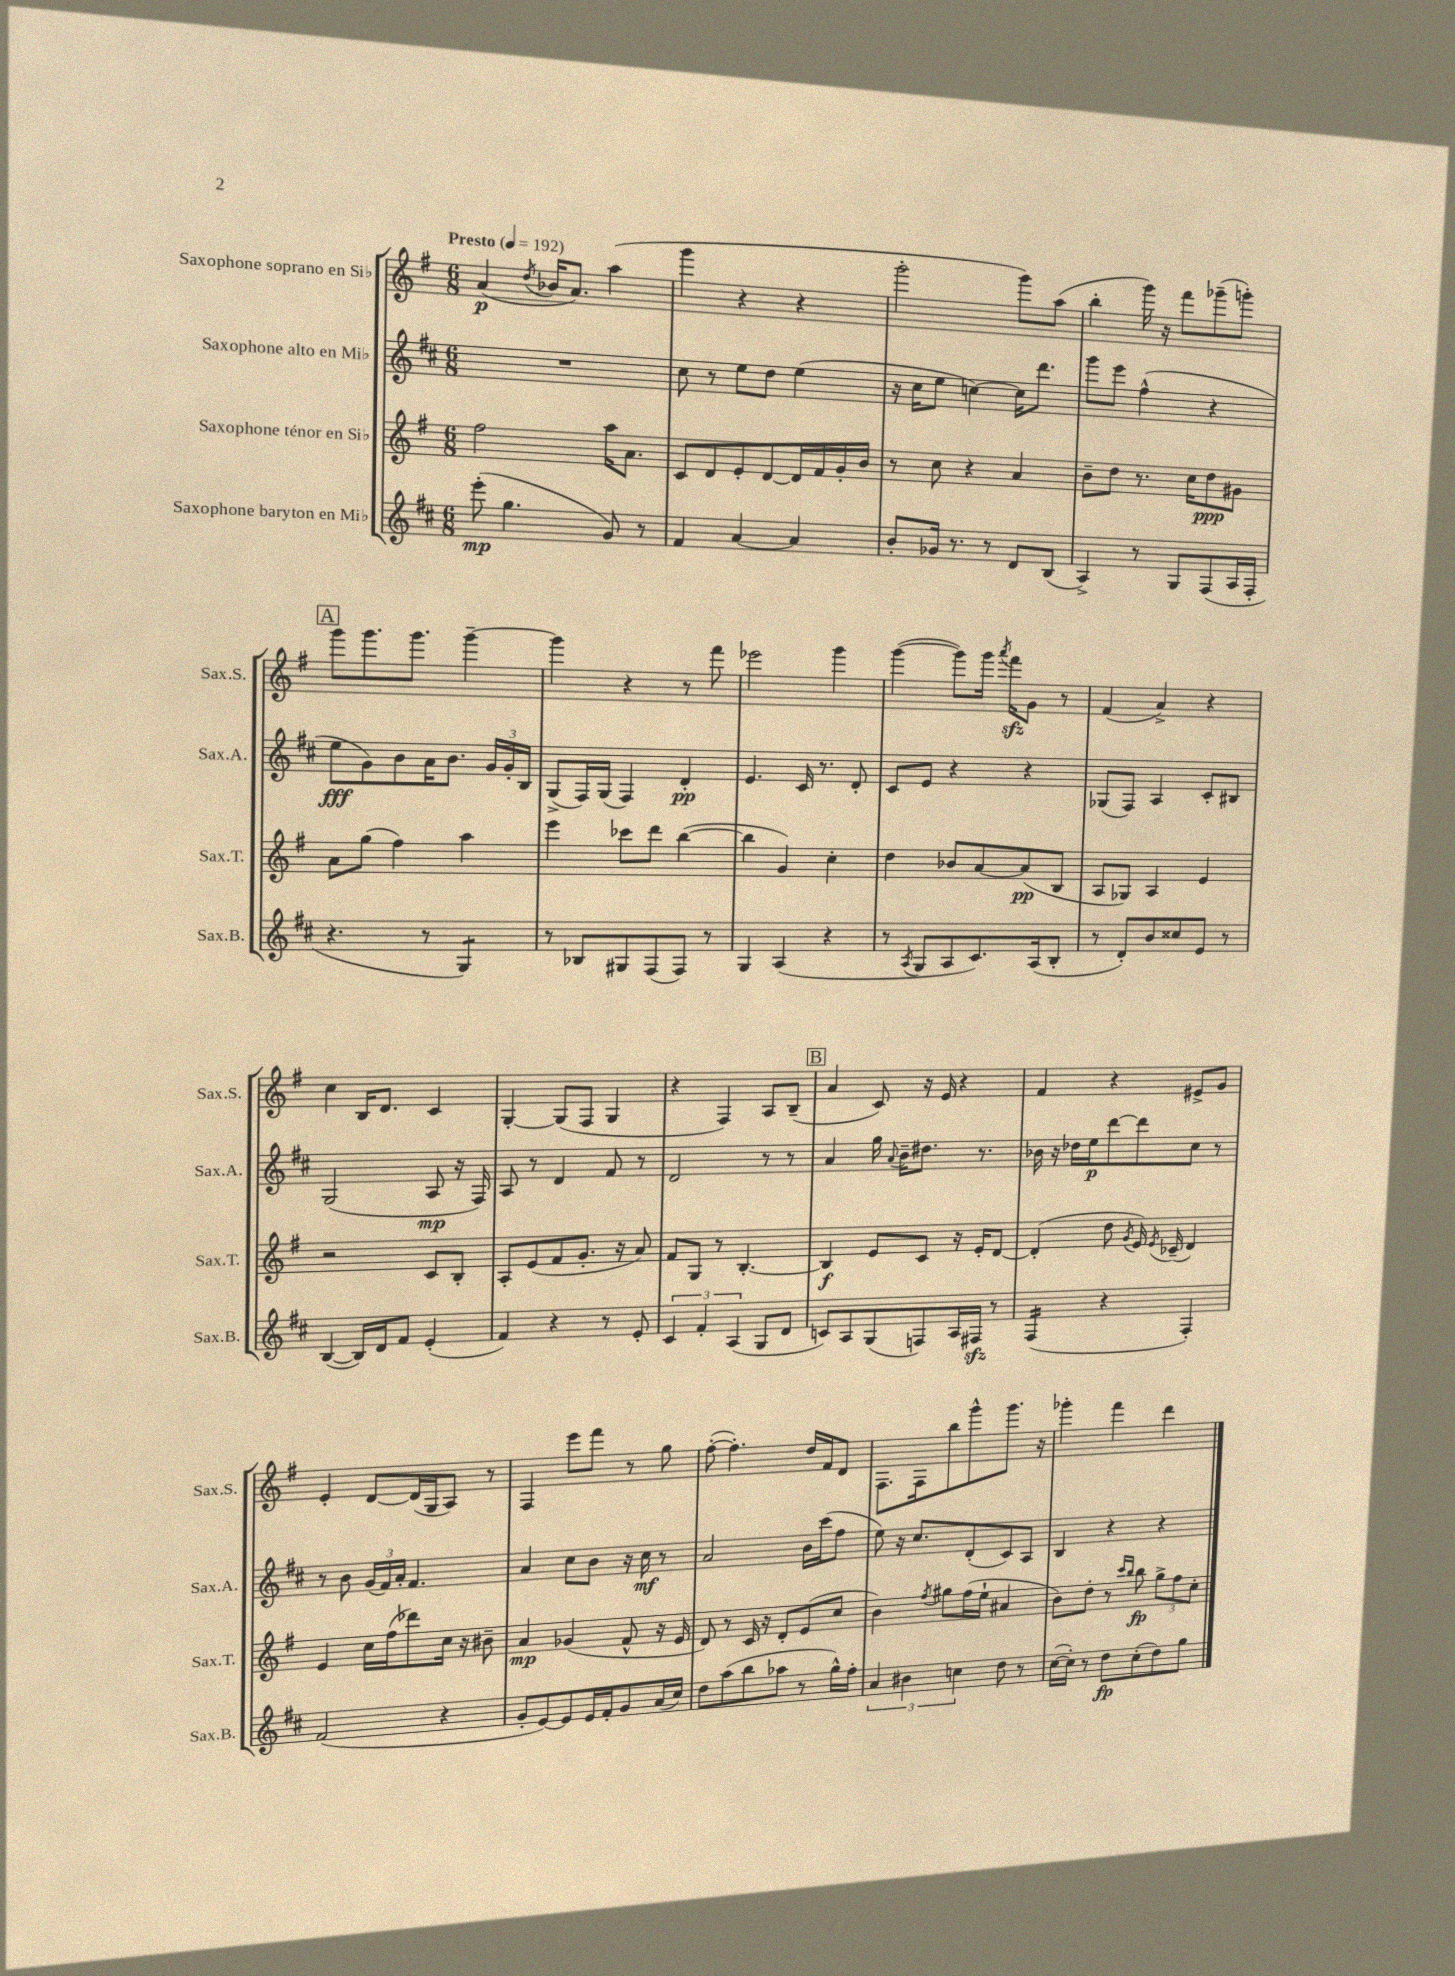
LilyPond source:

<<
\new StaffGroup <<
\new Staff = "s0" \with { instrumentName = "Saxophone soprano en Sib" shortInstrumentName = "Sax.S." } {
    \clef treble \key g \major \numericTimeSignature \time 6/8 \tempo "Presto" 4 = 192
    \autoBeamOff a'4\p( \acciaccatura { d''8 } bes'16[ a'8.]) a''4( |
    g'''4 r4 r4 |
    g'''2-. g'''8[) a''8]( |
    b''4-. g'''16) r16 fis'''8[ ges'''8--( g'''8]-.) |
    \mark \markup { \box "A" } g'''8[ g'''8. g'''8.] g'''4~-- |
    g'''4 r4 r8 fis'''8 |
    ees'''2 g'''4 |
    g'''4~( g'''8[) g'''16] \acciaccatura { a'''8 } fis'''16[\sfz g'8] r8 |
    fis'4( a'4->) r4 |
    c''4 b16[ d'8.] c'4 |
    g4~-. g8[( fis8] g4 |
    r4 fis4) a8[ b8]--( |
    \mark \markup { \box "B" } a'4 c'8) r16 e'16 r4 |
    fis'4 r4 eis'8[-> g'8] |
    e'4-. d'8[~ d'16( g16 a8]) r8 |
    fis4 e'''8[ fis'''8] r8 g''8 |
    fis''8~-.( fis''4.-.) d''16[ fis'16 d'8] |
    fis8.[ fis16 b''8 g'''8-^ g'''8.] r16 |
    ges'''4-. fis'''4 d'''4 \bar "|." |
}
\new Staff = "s1" \with { instrumentName = "Saxophone alto en Mib" shortInstrumentName = "Sax.A." } {
    \clef treble \key d \major \numericTimeSignature \time 6/8
    \autoBeamOff R2. |
    cis''8 r8 e''8[ d''8] e''4( |
    r16 cis''16[ e''8] c''4~) c''16[ d'''8.] |
    g'''8[ e'''8] fis''4-^( r4 |
    \mark \markup { \box "A" } e''8[\fff g'8) b'8 a'16 b'8.] \tuplet 3/2 { g'16[ g'16-. b16] } |
    g8[->( fis16) g16]( fis4) d'4-.\pp |
    e'4. cis'16 r8. d'8-. |
    cis'8[ e'8] r4 r4 |
    ges8[( fis8]) a4 cis'8[-. bis8] |
    g2( a8\mp r16 fis16) |
    a8 r8 d'4 fis'8 r8 |
    d'2 r8 r8 |
    \mark \markup { \box "B" } a'4 g''16 \appoggiatura { a'8 } b'16[-- dis''8.] r8. |
    bes'16 r16 des''16[ e''16\p d'''8~ d'''8 cis''8] r8 |
    r8 b'8 \tuplet 3/2 { g'16[( fis'16) a'16]-. } fis'4. |
    a'4 cis''8[ b'8] r16 cis''16\mf r8 |
    a'2 b'16[ cis'''16( fis''8] |
    e''8) r16 cis''8.[ d'8-.( cis'8) a8] |
    b4 r4 r4 \bar "|." |
}
\new Staff = "s2" \with { instrumentName = "Saxophone ténor en Sib" shortInstrumentName = "Sax.T." } {
    \clef treble \key g \major \numericTimeSignature \time 6/8
    \autoBeamOff fis''2 a''16[ a'8.] |
    c'8[ d'8 e'8-. d'8~ d'16 fis'16 g'16-. b'16] |
    r8 c''8 r4 a'4 |
    b'8[-- d''8] r8. c''16[ d''8\ppp gis'8] |
    \mark \markup { \box "A" } a'8[ g''8]( fis''4) a''4 |
    e'''4 ces'''8[ d'''8] b''4~( |
    b''4 g'4) c''4-. |
    d''4 bes'8[ a'8~ a'8\pp( b8] |
    a8[ ges8]) a4 e'4 |
    r2 c'8[ b8]-. |
    a8[-. e'8( fis'8 g'8.]-. r16 a'8) |
    fis'8[ g8] r8 b4.~-. |
    \mark \markup { \box "B" } b4\f e'8[ c'8] r16 e'16[-. d'8]~ |
    d'4-.( d''8 \acciaccatura { g'8 } e'16) \acciaccatura { e'8 } ces'16--( d'4) |
    e'4 c''16[ fis''16( des'''8) c''16] r16 bis'8-- |
    a'4\mp ges'4( fis'8-^ r16 e'16 |
    d'8) r8 c'16 r16 d'8[-. e'8( c''8] |
    b'4) \acciaccatura { fis''8 } gis''8[ fis''16( e''16]-! ais'4 |
    b'8[) d''8]-. r8 \grace { c'''16[ b''16] } b''8\fp \tuplet 3/2 { g''8[-> fis''8 c''8]-. } \bar "|." |
}
\new Staff = "s3" \with { instrumentName = "Saxophone baryton en Mib" shortInstrumentName = "Sax.B." } {
    \clef treble \key d \major \numericTimeSignature \time 6/8
    \autoBeamOff e'''8-.\mp( g''4. g'8) r8 |
    fis'4 a'4~ a'4 |
    b'8[-. ges'16] r8. r8 d'8[ b8]( |
    a4->) r8 g8[ fis8( a16 fis16]-. |
    \mark \markup { \box "A" } r4. r8 g4:8) |
    r8 bes8[ gis8 fis8( fis8]) r8 |
    g4 a4( r4 |
    r8 \acciaccatura { a8 } g8[ a8 cis'8.) a16( b8]-. |
    r8 d'8[-.) b'8 cisis''8 e'8] r8 |
    b4~( b16[) d'16 fis'8] e'4-.( |
    fis'4) r4 r8 e'8-. |
    \tuplet 3/2 { cis'4 fis'4-. a4( } g8[ d'8] |
    \mark \markup { \box "B" } c'8[) a8 g8( f8) a16 fis16]\sfz r8 |
    fis4:16( r4 fis4-.) |
    fis'2( r4 |
    g'8[-. e'8~) e'8 e'16 fis'16-. g'8 a'16( cis''16]) |
    d''8[ a''8( b''8 aes''8] r8 g''16[-^) fis''16]-. |
    \tuplet 3/2 { a'4 bis'4 c''4 } d''8 r8 |
    cis''16[~( cis''16]-.) r8 d''8[\fp cis''8-.( d''8) g''8] \bar "|." |
}
>>
>>
\layout { \context { \Score \remove "Bar_number_engraver" } }
